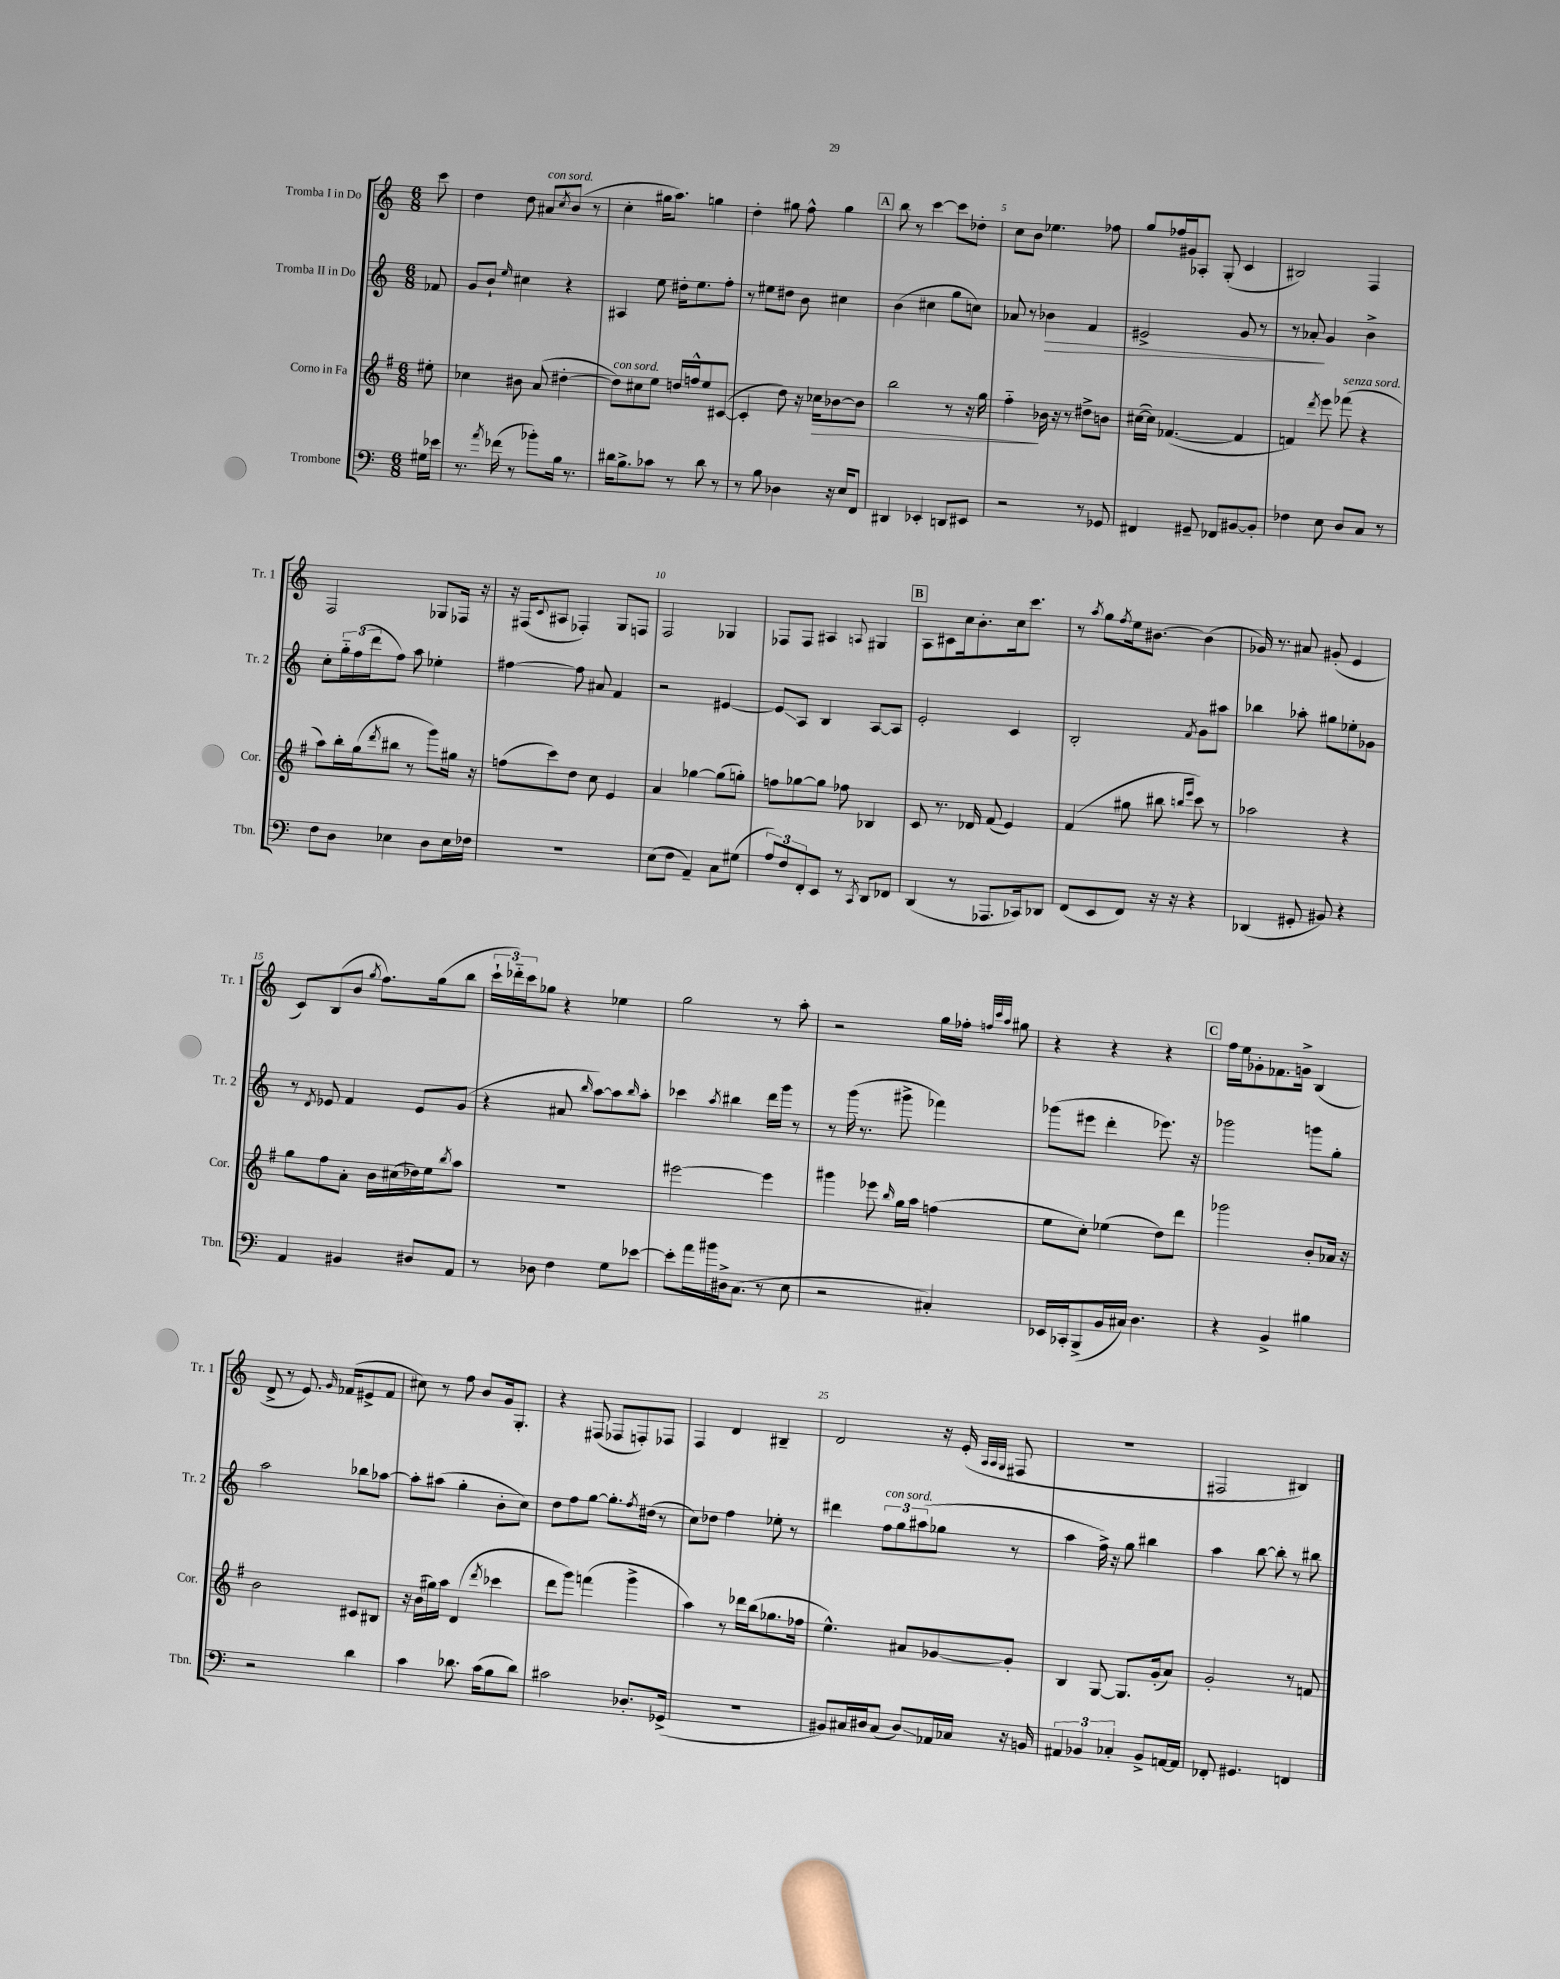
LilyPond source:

<<
\new StaffGroup <<
\new Staff = "s0" \with { instrumentName = "Tromba I in Do" shortInstrumentName = "Tr. 1" } {
    \clef treble \key c \major \numericTimeSignature \time 6/8 \partial 8
    c'''8 |
    d''4 d''8 ais'8^\markup { \italic "con sord." } \acciaccatura { c''8 } b'8( r8 |
    c''4-. gis''16 a''8.) g''4 |
    d''4-. gis''8 f''8-^ gis''4 |
    \mark \markup { \box "A" } b''8 r8 c'''4~ c'''8 des''8-. |
    c''8 b'8 ees''4. fes''8 |
    g''8 fes''16 gis'16 aes8-. g8-.( c'4 |
    bis2) f4 |
    f2 ges8 fes16 r16 |
    r16 fis16( \appoggiatura { c'8 } ais8 fes4-.) g8 f8 |
    f2 ges4 |
    fes8 fes8 ais4 \appoggiatura { a8 } gis4 |
    \mark \markup { \box "B" } a8 cis'8 c''16 b'8.-. c''16 c'''8. |
    r8 \acciaccatura { a''8 } g''8 \acciaccatura { f''8 } e''16 bis'8.~ bis'4( |
    ges'16) r8. ais'8 gis'8-.( e'4 |
    c'8) b8( b'8 \acciaccatura { g''8 } f''8.) g''16( b''8 |
    \tuplet 3/2 { c'''16-! des'''16-_) c'''16 } ges''8 r4 ees''4 |
    g''2 r8 a''8-. |
    r2 g''16 fes''16-. \grace { f''32 c'''32 a''32 } gis''8 |
    r4 r4 r4 |
    \mark \markup { \box "C" } f''16 e''16 ges'8-. fes'8. g'16-> b4( |
    d'8-> r8 e'8.) \grace { g'16 } fes'16( eis'8-> fes'8 |
    cis''8) r8 f''8 b'8 g'16 g8.-. |
    r4 fis8( fes8 f8-.) fes8 |
    f4 d'4 bis4-- |
    d'2 r16 e'16-.( \grace { a32 a32 g32 } fis8 |
    R2. |
    fis2 bis4) \bar "|." |
}
\new Staff = "s1" \with { instrumentName = "Tromba II in Do" shortInstrumentName = "Tr. 2" } {
    \clef treble \key c \major \numericTimeSignature \time 6/8 \partial 8
    fes'8 |
    g'8 b'8-! \grace { e''16 } cis''4 r4 |
    ais4 e''8 dis''16-. e''8. f''8-. |
    r8 eis''8 dis''8 b'8 cis''4 |
    \mark \markup { \box "A" } b'4( cis''4 g''8 c''8) |
    aes'8 r8 bes'4\> f'4 |
    eis'2-> g'8 r8 |
    r8 aes'8-.\! g'4 b'4-> |
    c''8-. \tuplet 3/2 { g''16-_ f''16( d'''16 } f''8) a''8 ees''4-. |
    fis''4~ fis''8 ais'8 f'4 |
    r2 eis'4~ |
    eis'8\glissando a8 b4 a8~ a8 |
    \mark \markup { \box "B" } e'2-. c'4 |
    b2-. \acciaccatura { f'8 } g'8 ais''8 |
    bes''4 aes''8-. gis''8 ees''8-. ges'8 |
    r8 \acciaccatura { d'8 } ees'8 f'4 ees'8 g'8( |
    r4 ais'8 \grace { b''16 } a''8~) a''8 \grace { b''16 } a''8-. |
    ces'''4 \acciaccatura { a''8 } bis''4 d'''16 g'''16 r8 |
    r8 g'''16( r8. gis'''8-> fes'''4) |
    ges'''8( eis'''8 d'''4-. ees'''8.) r16 |
    \mark \markup { \box "C" } ges'''2 g'''8 g''8-. |
    a''2 bes''8 aes''8~ |
    aes''8-. ais''8( g''4-. b'8-. c''8) |
    d''8 f''8 g''8~ g''8.-. \acciaccatura { f''8 } dis''16( r8 |
    c''8) des''8 f''4 ees''8-. r8 |
    dis'''4 \tuplet 3/2 { f''8^\markup { \italic "con sord." } g''8 ais''8( } ges''8 r8 |
    a''4 f''16->) r16 g''8 bis''4 |
    a''4 b''8~ b''8-. r8 bis''8 \bar "|." |
}
\new Staff = "s2" \with { instrumentName = "Corno in Fa" shortInstrumentName = "Cor." } {
    \clef treble \key g \major \numericTimeSignature \time 6/8 \partial 8
    eis''8-. |
    ces''4 bis'8 a'8( dis''4~-. |
    dis''8^\markup { \italic "con sord." }) cis''8 e''8 d''16 f''16-^ e''8 cis'8~( |
    cis'4-. d''8) r16 ces''16\> bes'8~ bes'8 |
    \mark \markup { \box "A" } b''2 r8 r16 g''16 |
    fis''4-_\! bes'16 r16 r8 dis''8-> b'8 |
    cis''16~( cis''16) fes'4.~( fes'4 |
    f'4) \acciaccatura { d'''8 } e'''8 fes'''8^\markup { \italic "senza sord." }( r4 |
    a''8) b''16-. g''16( \acciaccatura { d'''8 } bis''8 r8 g'''8) gis''16 r16 |
    f''8( c'''8) d''8 c''8 e'4 |
    a'4 ges''4~ ges''8( g''8-.) |
    f''8 ges''8~ ges''8 fes''8 bes4 |
    \mark \markup { \box "B" } c'8 r8. des'16 fis'8( e'4) |
    fis'4( gis''8 bis''8 \grace { b''16 e'''16 } c'''8) r8 |
    aes''2 r4 |
    g''8 fis''8 a'8-. b'16 cis''16( des''16) e''16 \acciaccatura { b''8 } a''8 |
    R2. |
    eis'''2~ eis'''4 |
    gis'''4 ees'''8 \grace { b''16 } g''16 a''16 f''4( |
    e''8 c''8-.) ees''4( d''8) d'''8 |
    \mark \markup { \box "C" } ges'''2 b'8-. aes'16 r16 |
    b'2 cis'8 bis8 |
    r16 b'16( gis''16) a''16 d'4( \acciaccatura { d'''8 } ces'''4 |
    d'''8 g'''8) f'''4( g'''4-> |
    a''4) r8 des'''16 b''16( ges''8. fes''16 |
    e''4.-^) ais'8 ges'8~ ges'8-. |
    b4 g8~ g8. g'16-.( a'8) |
    g'2-. r8 f'8 \bar "|." |
}
\new Staff = "s3" \with { instrumentName = "Trombone" shortInstrumentName = "Tbn." } {
    \clef bass \key c \major \numericTimeSignature \time 6/8 \partial 8
    gis16 ees'16 |
    r8. \acciaccatura { a'8 } fes'16( r8 bes'8-.) b16 r8. |
    dis'16 b8.-> ces'8 r8 dis'8 r8 |
    r8 b8 des4 r16 e16 f,8 |
    \mark \markup { \box "A" } dis,4 ees,4-. d,8 eis,8 |
    r2 r8 ges,8 |
    fis,4 gis,8-- fes,8 bis,8~ bis,8-. |
    fes4 e8 d8 c8 r8 |
    f8 d8 ees4 d8 ees16 fes16 |
    r2. |
    e8( f8 a,4--) c8 gis8( |
    \tuplet 3/2 { a8) f8 f,8-. } e,8 r8 \acciaccatura { c,8 } d,8 fes,8 |
    \mark \markup { \box "B" } d,4( r8 aes,,8. ces,16) des,8 |
    f,8( e,8 f,8) r16 r16 r4 |
    des,4( gis,8-. bis,8) r4 |
    a,4 bis,4 dis8 a,8 |
    r8 des8 f4 g8 ees'8~ |
    ees'8-. a'16 bis'16 dis16-> c8.( r8 e8 |
    r2 cis4-.) |
    ees,16 ces,16-. b,,8->( b,16 cis16) d4. |
    \mark \markup { \box "C" } r4 b,4-> bis4 |
    r2 d'4 |
    c'4 des'8. c'16( b8 des'8) |
    cis'2 des8.-. ges,16->( |
    R2. |
    bis,8) cis16 dis16 cis8( dis8\glissando) aes,16 ces16 r16 b,16 |
    \tuplet 3/2 { ais,4 bes,4 ces4-. } bes,8-> a,16~ a,16 |
    fes,8-. gis,4. f,4 \bar "|." |
}
>>
>>
\layout { \context { \Score \override BarNumber.break-visibility = ##(#f #t #t) barNumberVisibility = #(every-nth-bar-number-visible 5) } }
